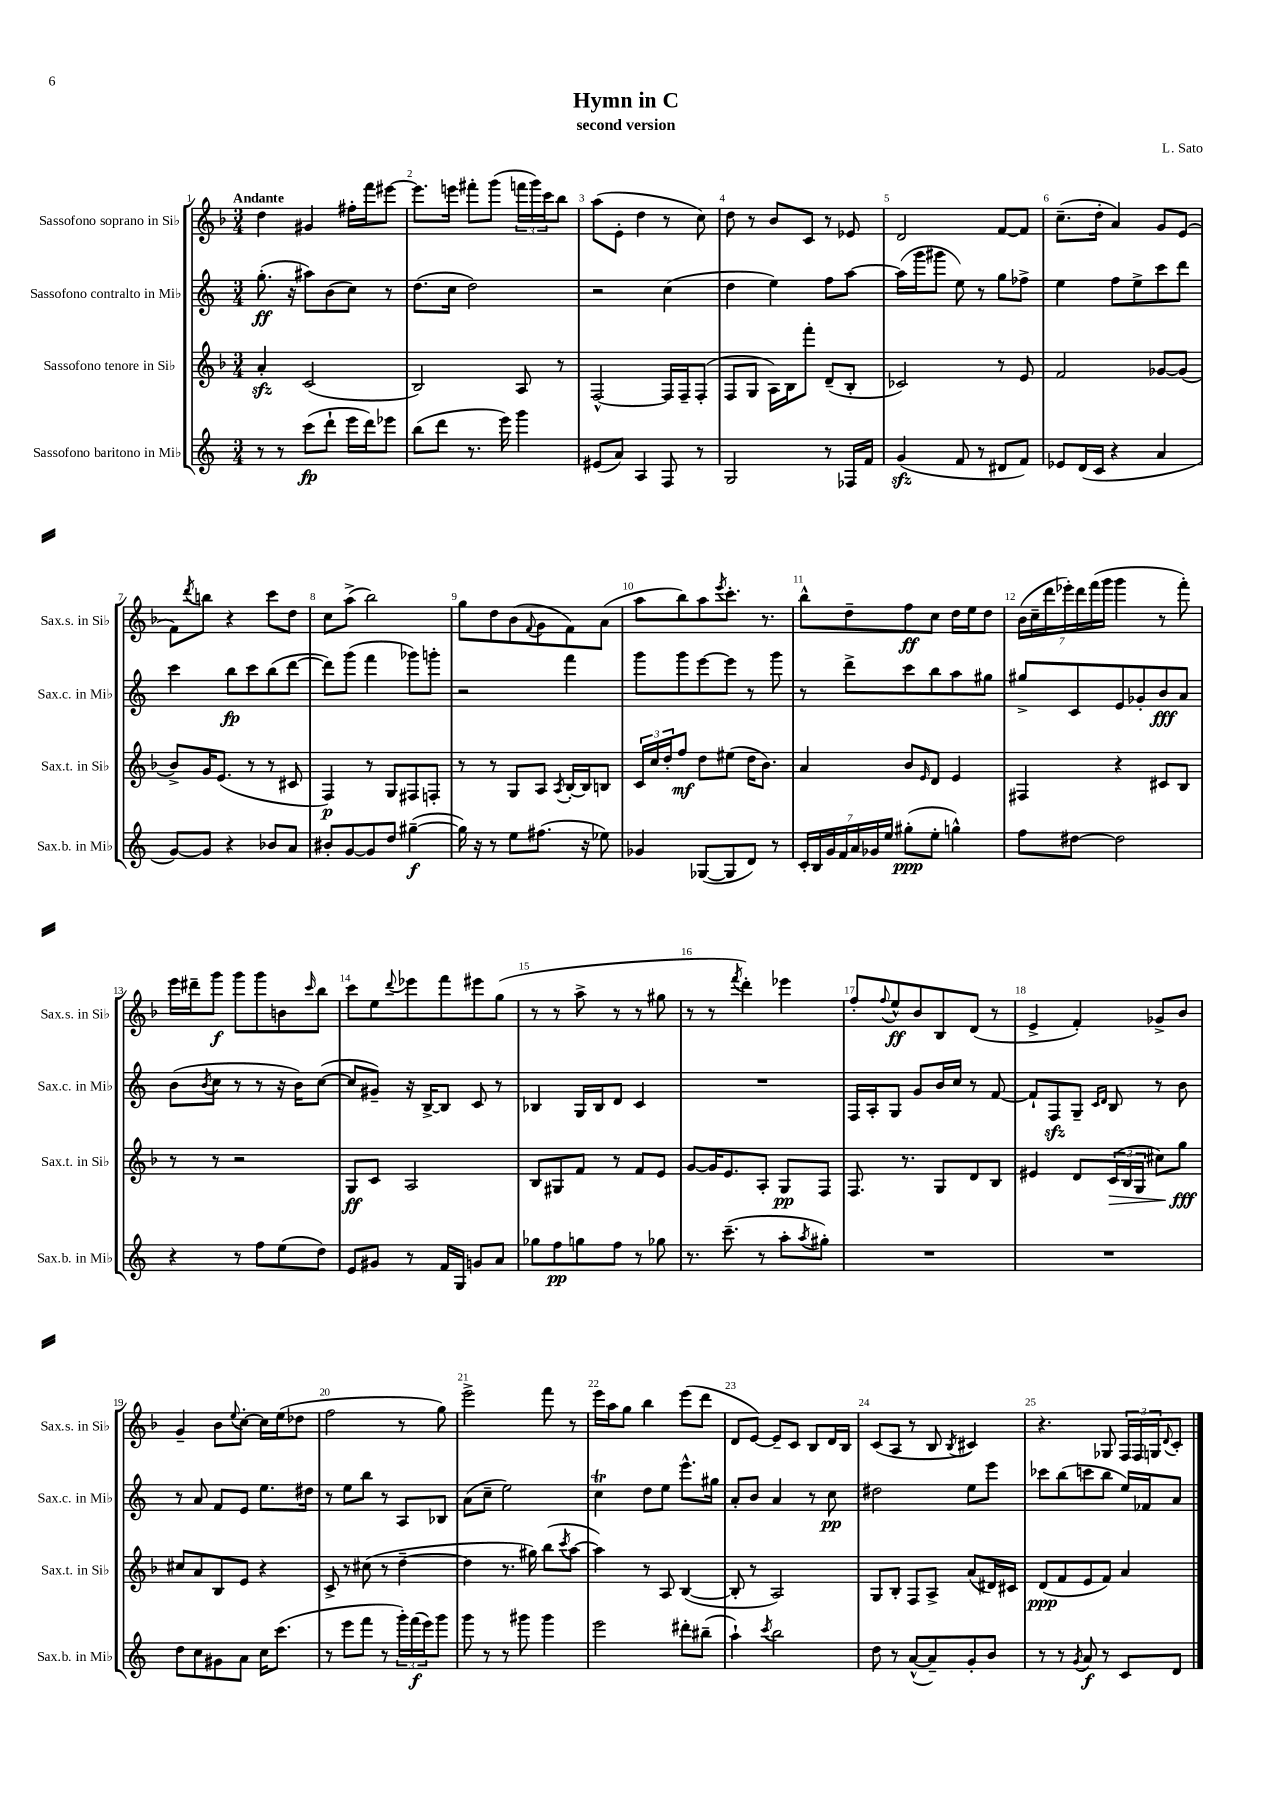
\header { title = "Hymn in C" composer = "L. Sato" subtitle = "second version" }
<<
\new StaffGroup <<
\new Staff = "s0" \with { instrumentName = "Sassofono soprano in Sib" shortInstrumentName = "Sax.s. in Sib" } {
    \clef treble \key f \major \numericTimeSignature \time 3/4 \tempo "Andante"
    d''4 gis'4 fis''16-. f'''16 eis'''8~ |
    eis'''8. e'''16 fis'''8-. g'''8( \tuplet 3/2 { f'''16 g'''16) c'''16 } bes''8 |
    a''8( e'8-. d''4 r8 c''8) |
    d''8 r8 bes'8 c'8 r8 ees'8 |
    d'2 f'8~ f'8 |
    c''8.--( d''16-. a'4) g'8 e'8( |
    f'8) \acciaccatura { d'''8 } b''8 r4 c'''8 d''8 |
    c''8 a''8->( bes''2) |
    g''8 d''8 bes'8( \appoggiatura { f'8 } g'8 f'8) a'8( |
    a''8 bes''8) a''8 \acciaccatura { e'''8 } c'''8.-. r8. |
    bes''8-^ d''8-- f''8\ff c''8 d''16 e''16 d''8 |
    \tuplet 7/4 { bes'16( c''16-- d'''16 ees'''16-.) d'''16 f'''16( g'''16 } g'''4 r8 f'''8-.) |
    e'''16 dis'''16-- g'''8\f g'''8 g'''8 b'8 \grace { c'''16 } bes''8 |
    c'''8 e''8 \appoggiatura { d'''8 } ees'''8 f'''8 eis'''8 g''8( |
    r8 r8 a''8-> r8 r8 gis''8 |
    r8 r8 \acciaccatura { f'''8 } d'''4-.) ees'''4 |
    f''8-. \appoggiatura { f''8 } e''8-^\ff bes'8 bes8 d'8( r8 |
    e'4-> f'4-.) ges'8-> bes'8 |
    g'4-- bes'8 \appoggiatura { e''8 } c''8~-. c''16 e''16( des''8 |
    f''2 r8 g''8) |
    e'''2-> f'''8 r8 |
    e'''16 a''16 g''8 bes''4 e'''8( d'''8 |
    d'8 e'8~) e'8-- c'8 bes8 d'16 bes16 |
    c'8( a8 r8 bes8 \acciaccatura { bes8 } cis'4) |
    r4. ges8 \tuplet 3/2 { f16 f16 g16 } \appoggiatura { d'8 } c'8-. \bar "|." |
}
\new Staff = "s1" \with { instrumentName = "Sassofono contralto in Mib" shortInstrumentName = "Sax.c. in Mib" } {
    \clef treble \key c \major \numericTimeSignature \time 3/4
    g''8.-.\ff( r16 ais''8) b'8( c''8) r8 |
    d''8.( c''16 d''2) |
    r2 c''4( |
    d''4 e''4) f''8 a''8~ |
    a''16( g'''16 gis'''8 e''8) r8 g''8 fes''8-> |
    e''4 f''8 e''8-> c'''8 d'''8 |
    c'''4 b''8\fp c'''8 b''8( d'''8~ |
    d'''8) g'''8( f'''4 ges'''8) g'''8-. |
    r2 f'''4 |
    g'''8 g'''8 e'''8~ e'''8 r8 g'''8 |
    r8 d'''8-> c'''8 b''8 a''8 gis''8 |
    gis''8-> c'8 e'8 ges'8-. b'8\fff a'8 |
    b'8( \acciaccatura { b'8 } c''8 r8 r8 r16 b'16) c''8~( |
    c''8 gis'8--) r16 b16~-> b8 c'8 r8 |
    bes4 g16 bes16 d'8 c'4 |
    R2. |
    f16 a16-. g8 g'8 b'16 c''16 r8 f'8~ |
    f'8-! f8\sfz g8-- \grace { c'16 d'16 } b8 r8 b'8 |
    r8 a'8 f'8 e'8 e''8. dis''16 |
    r8 e''8 b''8 r8 a8 bes8 |
    a'8( c''8-- e''2) |
    c''4\trill d''8 e''8 e'''8.-^ gis''16 |
    a'8-. b'8 a'4 r8 c''8\pp |
    dis''2 e''8 e'''8 |
    ces'''8 b''8( c'''8 b''8 e''16) fes'16 a'8 \bar "|." |
}
\new Staff = "s2" \with { instrumentName = "Sassofono tenore in Sib" shortInstrumentName = "Sax.t. in Sib" } {
    \clef treble \key f \major \numericTimeSignature \time 3/4
    a'4-.\sfz c'2( |
    bes2) a8 r8 |
    f2~-^ f16 f16-- f8-.( |
    f8 g8 a16) bes16 f'''8-. d'8--( bes8-. |
    ces'2) r8 e'8 |
    f'2 ges'8~ ges'8( |
    bes'8->) g'16 e'8.( r8 r8 cis'8 |
    f4\p) r8 g8 fis8 f8-. |
    r8 r8 g8 a8 \acciaccatura { a8 } bes16~-. bes16 b8 |
    \tuplet 3/2 { c'16 c''16 d''16-. } f''8\mf d''8 eis''8( d''16 bes'8.) |
    a'4 bes'8 \grace { e'16 } d'8 e'4 |
    fis4 r4 cis'8 bes8 |
    r8 r8 r2 |
    g8\ff c'8 a2 |
    bes8 gis8 f'8 r8 f'8 e'8 |
    g'8~ g'16 e'8. a8-. g8\pp f8 |
    f8. r8. g8 d'8 bes8 |
    eis'4 d'8 \tuplet 3/2 { c'16\>( bes16 g16 } cis''8) g''8\fff\! |
    cis''8 a'8 bes8 e'8 r4 |
    c'8-> r8 cis''8( r8 d''4~-- |
    d''4 r8. gis''16) bes''8( \acciaccatura { c'''8 } a''8~ |
    a''4) r8 a8 bes4~( |
    bes8-. r8 a2) |
    g8 bes8-. f8 a8-> a'8( dis'16) cis'16 |
    d'8\ppp( f'8 e'8 f'8) a'4 \bar "|." |
}
\new Staff = "s3" \with { instrumentName = "Sassofono baritono in Mib" shortInstrumentName = "Sax.b. in Mib" } {
    \clef treble \key c \major \numericTimeSignature \time 3/4
    r8 r8 c'''8\fp( d'''8-! e'''16 d'''16) ees'''8 |
    b''8( d'''8 r8. e'''16) g'''4 |
    eis'8( a'8) a4 f8 r8 |
    g2 r8 fes16 f'16 |
    g'4\sfz( f'8 r8 dis'8 f'8) |
    ees'8 d'16( c'16 r4 a'4 |
    g'8~) g'8 r4 bes'8 a'8 |
    bis'8-. g'8~ g'8 d''8 gis''4~--\f( |
    gis''16) r16 r8 e''8 fis''8.( r16 ees''8) |
    ges'4 ges8~( ges8 d'8) r8 |
    \tuplet 7/4 { c'16-. b16 g'16 f'16 a'16 ges'16 e''16 } gis''8-.\ppp( e''8-. g''4-^) |
    f''8 dis''8~ dis''2 |
    r4 r8 f''8 e''8( d''8) |
    e'8 gis'8 r8 f'16 g16 g'8 a'8 |
    ges''8 f''8\pp g''8 f''8 r8 ges''8 |
    r8. c'''8.--( r8 a''8-. \acciaccatura { a''8 } gis''8-.) |
    R2. |
    R2. |
    d''8 c''8 gis'8 a'8 c''16 c'''8.( |
    r8 e'''8 f'''8 r8 \tuplet 3/2 { g'''16-.) f'''16\f( e'''16) } g'''8 |
    g'''8 r8 r8 gis'''8 gis'''4 |
    e'''2 dis'''8-. bis''8--( |
    a''4-!) \acciaccatura { c'''8 } b''2 |
    d''8 r8 a'8~-^( a'8--) g'8-. b'8 |
    r8 r8 \acciaccatura { g'8 } a'8\f r8 c'8 d'8 \bar "|." |
}
>>
>>
\layout { \context { \Score \override BarNumber.break-visibility = ##(#f #t #t) barNumberVisibility = #all-bar-numbers-visible } }
